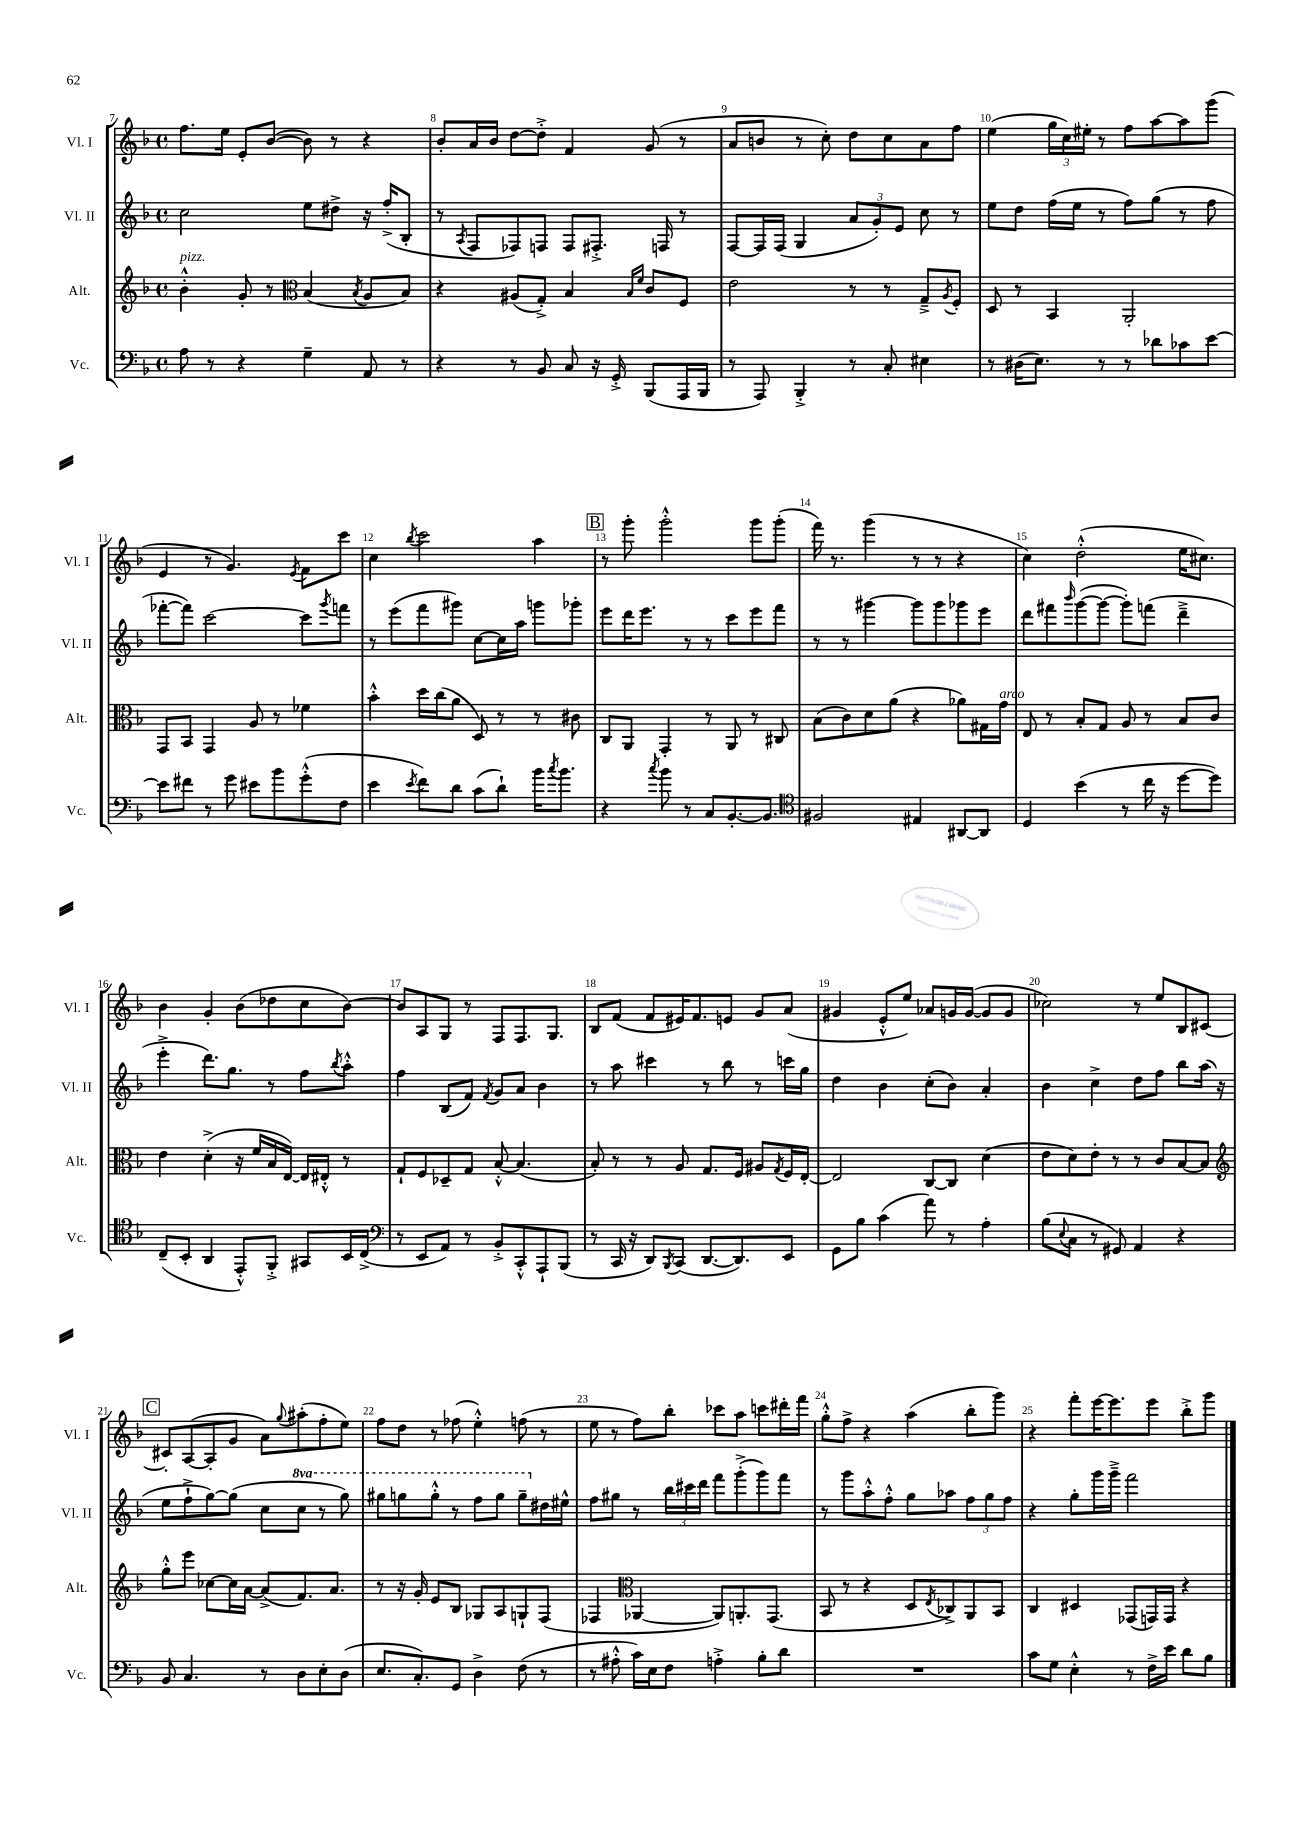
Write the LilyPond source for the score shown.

<<
\new StaffGroup <<
\new Staff = "s0" \with { instrumentName = "Vl. I" shortInstrumentName = "Vl. I" } {
    \clef treble \key f \major \defaultTimeSignature \time 4/4
    f''8. e''16 e'8-. bes'8~( bes'8) r8 r4 |
    bes'8-. a'16 bes'16 d''8~ d''8-.-> f'4 g'8( r8 |
    a'8 b'8 r8 c''8-.) d''8 c''8 a'8 f''8 |
    e''4( \tuplet 3/2 { g''16 c''16) eis''16-. } r8 f''8 a''8~ a''8 g'''8( |
    e'4 r8 g'4.) \acciaccatura { e'8 } f'8 c'''8 |
    c''4 \acciaccatura { bes''8 } c'''2 a''4 |
    \mark \markup { \box "B" } r8 g'''8-. g'''2-.-^ g'''8 g'''8-.( |
    f'''16) r8. g'''4( r8 r8 r4 |
    c''4) d''2-.-^( e''16 cis''8.) |
    bes'4 g'4-. bes'8( des''8 c''8 bes'8~) |
    bes'8 a8 g8 r8 f8 f8. g8. |
    bes8 f'8( f'8 eis'16) f'8. e'8 g'8 a'8( |
    gis'4 e'8-.-^ e''8) aes'8 g'16 g'16~( g'8 g'8 |
    ces''2) r8 e''8 bes8 cis'8~ |
    \mark \markup { \box "C" } cis'8-. a8~( a8-. g'8 a'8) \appoggiatura { g''8 } ais''8-.( f''8-. e''8) |
    f''8 d''8 r8 fes''8( e''4-.-^) f''8( r8 |
    e''8 r8 f''8) bes''8-. ces'''8 a''8 c'''8 dis'''16-. f'''16 |
    g''8-.-^ f''8-> r4 a''4( bes''8-. g'''8) |
    r4 f'''8-. e'''16~ e'''8. e'''8 bes''8-.-> g'''8 \bar "|." |
}
\new Staff = "s1" \with { instrumentName = "Vl. II" shortInstrumentName = "Vl. II" } {
    \clef treble \key f \major \defaultTimeSignature \time 4/4 \set Staff.ottavationMarkups = #ottavation-simple-ordinals
    c''2 e''8 dis''8-> r16 f''16-.->( bes8-. |
    r8 \acciaccatura { a8 } f8 fes8) f8 f8 fis8.-.-> f16 r8 |
    f8~ f16 f16( g4 \tuplet 3/2 { a'8 g'8-.) e'8 } c''8 r8 |
    e''8 d''8 f''16( e''16 r8 f''8) g''8( r8 f''8 |
    fes'''8~-. fes'''8) c'''2~ c'''8 \acciaccatura { g'''8 } f'''8 |
    r8 e'''8( f'''8 gis'''8) c''8~ c''16 a''16 g'''8 ges'''8-. |
    \mark \markup { \box "B" } e'''8 d'''16 e'''8. r8 r8 c'''8 e'''8 f'''8 |
    r8 r8 gis'''4~ gis'''8 gis'''8 ges'''8 e'''8 |
    d'''8 fis'''8 \grace { bes'''16 } g'''8~( g'''8~ g'''8-.) f'''8( d'''4---> |
    e'''4-.-> d'''8.) g''8. r8 f''8 \acciaccatura { bes''8 } a''8-.-^ |
    f''4 bes8( f'8) \acciaccatura { f'8 } g'8 a'8 bes'4 |
    r8 a''8 cis'''4 r8 bes''8 r8 c'''16 g''16 |
    d''4 bes'4 c''8-.( bes'8) a'4-. |
    bes'4 c''4-> d''8 f''8 bes''8 a''16( r16 |
    \mark \markup { \box "C" } e''8 f''8-!-> g''8~) g''8( c''8 \ottava #1 c'''8 r8 g'''8) |
    gis'''8 g'''8 g'''8-.-^ r8 f'''8 g'''8 g'''8-- \ottava #0 dis''16 eis''16-^ |
    f''8 gis''8 r8 \tuplet 3/2 { bes''16 cis'''16 d'''16 } f'''8 g'''8-.->( g'''8) f'''8 |
    r8 g'''8 a''8-.-^ f''8-.-^ g''8 aes''8 \tuplet 3/2 { f''8 g''8 f''8 } |
    r4 g''8-. g'''16 g'''16---> f'''2 \bar "|." |
}
\new Staff = "s2" \with { instrumentName = "Alt." shortInstrumentName = "Alt." } {
    \clef treble \key f \major \defaultTimeSignature \time 4/4
    bes'4-.-^^\markup { \italic "pizz." } g'8-. r8 \clef alto bes4( \acciaccatura { bes8 } a8 bes8) |
    r4 ais8( g8-.->) bes4 \grace { bes16 f'16 } c'8 f8 |
    e'2 r8 r8 g8---> \acciaccatura { a8 } f8-. |
    d8 r8 bes,4 a,2-. |
    g,8 bes,8 g,4 a8 r8 fes'4 |
    bes'4-.-^ d''16 c''16( a'8 d8) r8 r8 cis'8 |
    \mark \markup { \box "B" } c8 a,8 g,4-. r8 a,8 r8 cis8 |
    bes8( c'8) d'8 a'8( r4 aes'8) gis16 g'16^\markup { \italic "arco" } |
    e8 r8 bes8-. g8 a8 r8 bes8 c'8 |
    e'4 d'4-.->( r16 f'16 bes16 e16~) e16 eis16-.-^ r8 |
    g8-! f8 des8-- g8 bes8~-.-^ bes4.( |
    bes8-.) r8 r8 a8 g8. f16 ais8 \acciaccatura { g8 } f16 e16~-. |
    e2 c8~ c8 d'4( |
    e'8 d'8) e'8-. r8 r8 c'8 bes8~ bes8 |
    \mark \markup { \box "C" } \clef treble g''8-.-^ e'''8 ces''8~ ces''16 a'16~ a'8->( f'8.) a'8. |
    r8 r16 g'16-. e'8 bes8 ges8 a8 g8-! f8( |
    fes4 \clef alto aes,4~ aes,8) a,8.-. g,8.( |
    bes,8 r8 r4 d8 \acciaccatura { e8 } ces8->) a,8 bes,8 |
    c4 dis4 ges,8( g,16) g,16 r4 \bar "|." |
}
\new Staff = "s3" \with { instrumentName = "Vc." shortInstrumentName = "Vc." } {
    \clef bass \key f \major \defaultTimeSignature \time 4/4
    a8 r8 r4 g4-- a,8 r8 |
    r4 r8 bes,8 c8 r16 g,16-.-> bes,,8( a,,16 bes,,16 |
    r8 a,,8) bes,,4-.-> r8 c8-. eis4 |
    r8 dis16( e8.) r8 r8 des'8 ces'8 e'8~ |
    e'8 fis'8 r8 g'8 eis'8 bes'8 g'8-.-^( f8 |
    e'4 \acciaccatura { e'8 } f'8) d'8 c'8( d'8-!) bes'16 \acciaccatura { c''8 } bes'8. |
    \mark \markup { \box "B" } r4 \acciaccatura { c''8 } bes'8 r8 c8 bes,8.~-. bes,8. |
    \clef tenor fis2 eis4 ais,8~ ais,8 |
    d4 bes'4( r8 c''16 r16 d''8~ d''8) |
    c8--( bes,8-. a,4 e,8-.-^) f,8-.-> gis,8 bes,16 c16->( |
    \clef bass r8 e,8 a,8) r8 bes,8-.-> c,8-.-^ a,,8-! bes,,8( |
    r8 c,16 r16 d,8) \acciaccatura { bes,,8 } c,8( d,8.~ d,8.) e,8 |
    g,8 bes8 c'4( a'8) r8 a4-. |
    bes8( \appoggiatura { e8 } c8 r8 gis,8) a,4 r4 |
    \mark \markup { \box "C" } bes,8 c4. r8 d8 e8-. d8( |
    e8. c8.-.) g,8 d4-> f8( r8 |
    r8 ais8-.-^ c'16) e16 f8 a4-.-> bes8-. d'8 |
    R1 |
    c'8 g8 e4-.-^ r8 f16-> e'16 d'8 bes8 \bar "|." |
}
>>
>>
\layout { \context { \Score currentBarNumber = #7 \override BarNumber.break-visibility = ##(#f #t #t) barNumberVisibility = #all-bar-numbers-visible } }
